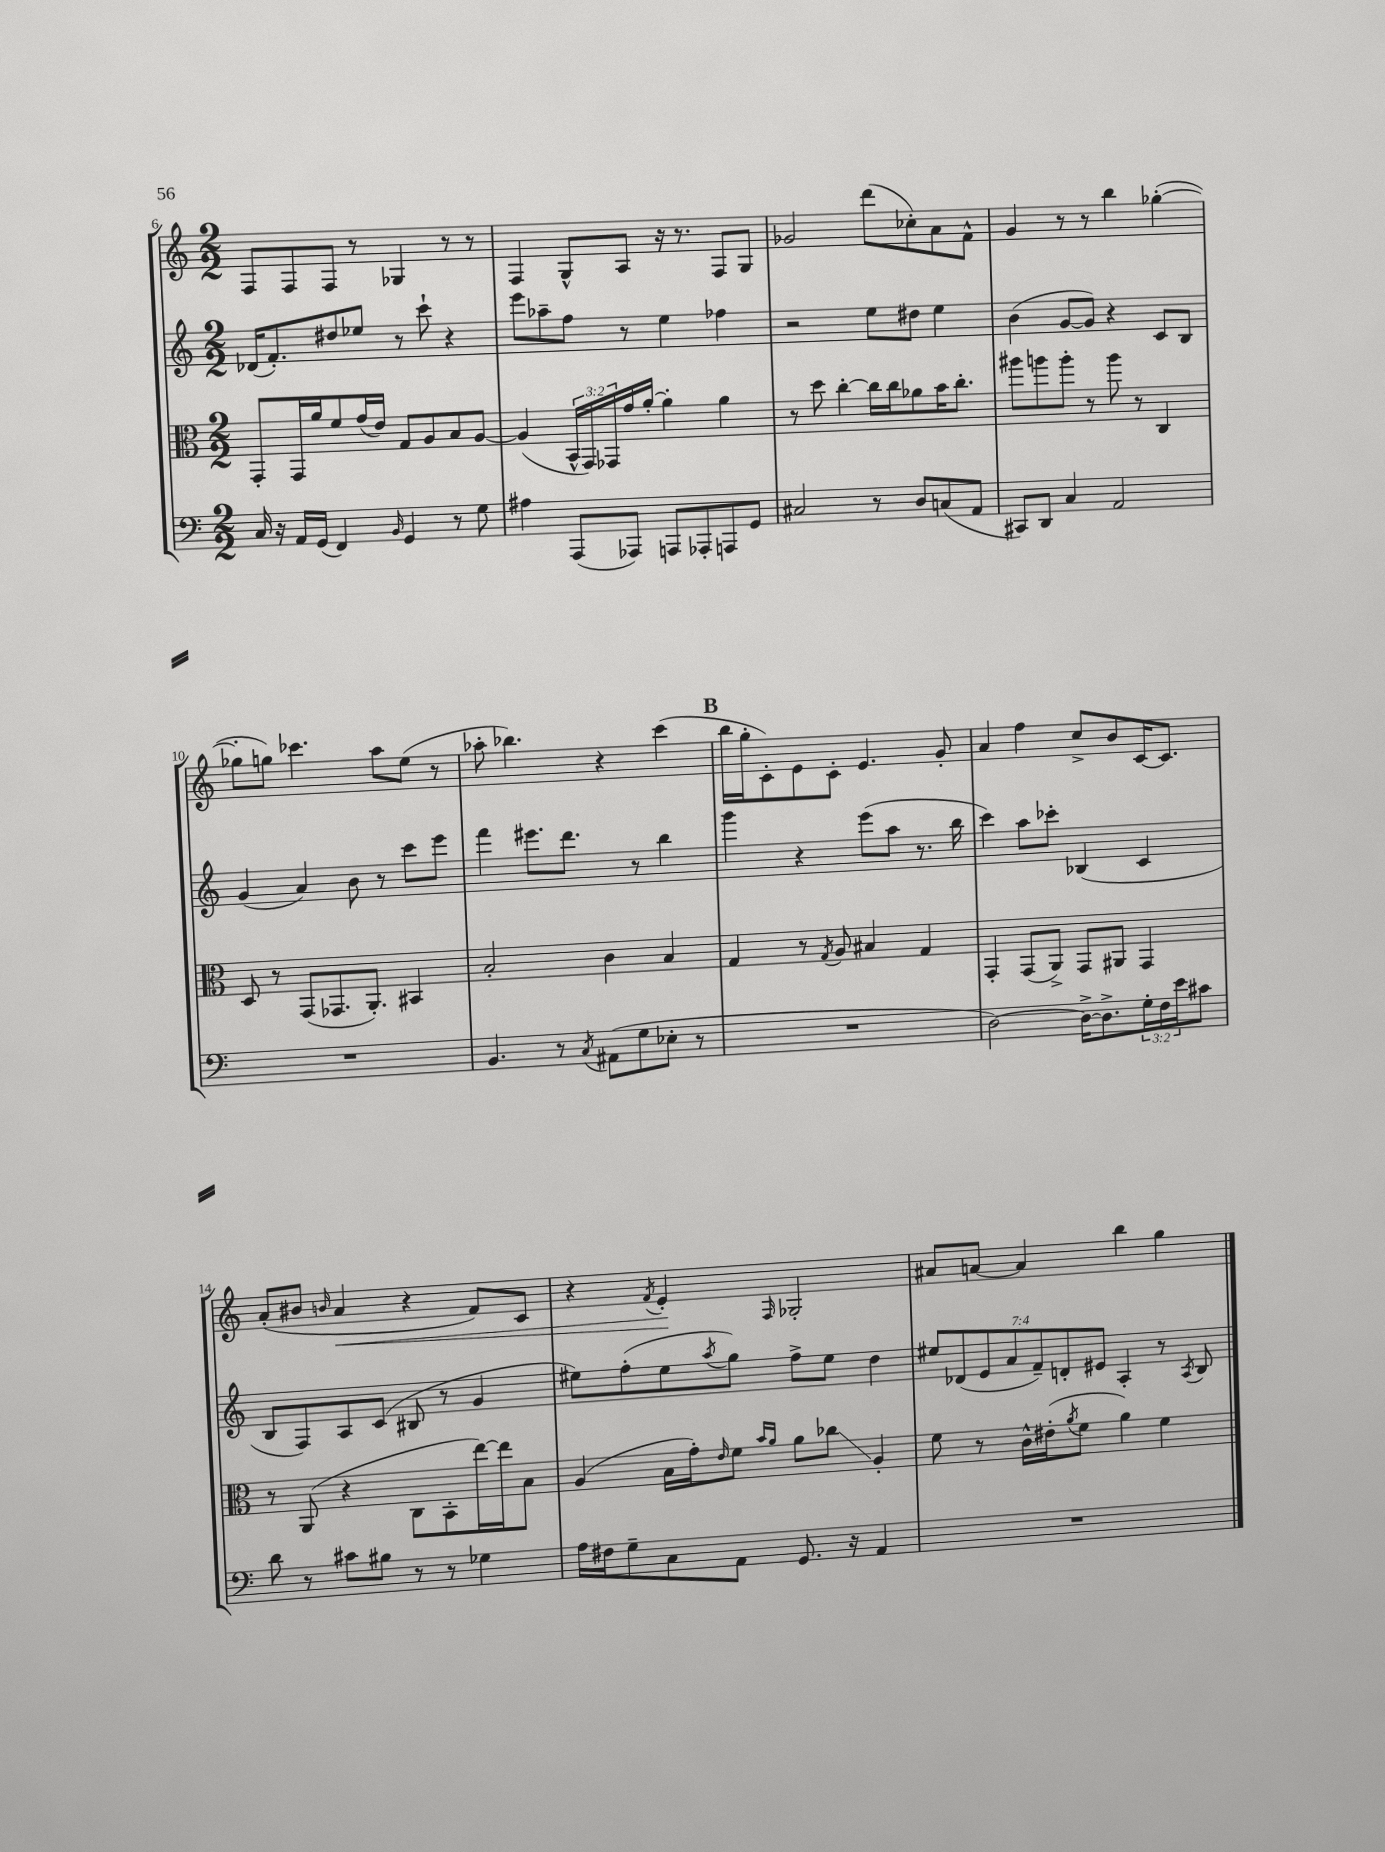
<<
\new StaffGroup <<
\new Staff = "s0" {
    \clef treble \key c \major \numericTimeSignature \time 2/2
    f8 f8 f8 r8 ges4 r8 r8 |
    f4 g8-^ a8 r16 r8. f8 g8 |
    ges'2 d'''8( ces''8-.) a'8 f'8-^ |
    g'4 r8 r8 b''4 ges''4~-.( |
    ges''8-. g''8) ces'''4. a''8 e''8( r8 |
    aes''8-. bes''4.) r4 c'''4( |
    \mark \markup { \bold "B" } b''16 g''16-. c'8-.) e'8 c'8-. e'4. g'8-. |
    a'4 f''4 c''8-> b'8 c'16~ c'8. |
    a'8-.( bis'8 \grace { b'16 } a'4\< r4 f'8) c'8 |
    r4 \acciaccatura { f'8 } e'4-.\! \grace { f16 } ges2-. |
    ais'8 a'8~ a'4 b''4 g''4 \bar "|." |
}
\new Staff = "s1" {
    \clef treble \key c \major \numericTimeSignature \time 2/2 \override Staff.TupletNumber.text = #tuplet-number::calc-fraction-text
    des'16( f'8.-.) dis''8 ees''8 r8 c'''8-! r4 |
    e'''8 aes''8-- f''8 r8 e''4 fes''4 |
    r2 e''8 dis''8 e''4 |
    b'4( g'8~ g'8) r4 c'8 b8 |
    g'4( a'4) b'8 r8 c'''8 e'''8 |
    f'''4 eis'''8. d'''8. r8 b''4 |
    \mark \markup { \bold "B" } g'''4 r4 e'''8( a''8 r8. b''16 |
    c'''4) a''8 ces'''8-. bes4( c'4 |
    b8 f8) a8 c'8( bis8 r8 g'4 |
    eis''8) f''8-.( eis''8 \acciaccatura { a''8 } g''8) f''8-> eis''8 d''4 |
    \tuplet 7/4 { eis''8 des'8( e'8 a'8 f'8--) d'8-. eis'8 } a4-. r8 \acciaccatura { a8 } b8 \bar "|." |
}
\new Staff = "s2" {
    \clef alto \key c \major \numericTimeSignature \time 2/2 \override Staff.TupletNumber.text = #tuplet-number::calc-fraction-text
    g,8-. g,16 a'16 f'8 g'16( e'16) g8 a8 b8 a8~ |
    a4( \tuplet 3/2 { b,16-^ g,16) ges,16 } g'16 a'16~-. a'4-. a'4 |
    r8 d''8 c''4~-. c''16 c''16 aes'8 b'16 c''8.-. |
    ais''8 a''8 a''8-. r8 a''8 r8 c4 |
    d8 r8 g,8( ges,8. a,8.-.) bis,4 |
    b2-. c'4 b4 |
    \mark \markup { \bold "B" } g4 r8 \acciaccatura { g8 } a8 bis4 g4 |
    g,4-. g,8( a,8->) g,8 ais,8 g,4 |
    r8 a,8( r4 c8 b,8-. e''16~) e''16 b8 |
    a4( b16 g'16-.) \grace { e'16 } f'8 \grace { b'16 a'16 } a'8 ces''8\glissando a4-. |
    f'8 r8 c'16-^ eis'16-.( \acciaccatura { a'8 } f'8 a'4) f'4 \bar "|." |
}
\new Staff = "s3" {
    \clef bass \key c \major \numericTimeSignature \time 2/2 \override Staff.TupletNumber.text = #tuplet-number::calc-fraction-text
    c16 r16 a,16 g,16( f,4) \grace { b,16 } g,4 r8 g8 |
    ais4 a,,8( aes,,8) a,,8 aes,,8-. a,,8 g,8 |
    cis2 r8 d8 c8( a,8 |
    cis,8) d,8 c4 a,2 |
    R1 |
    b,4. r8 \acciaccatura { c8 } ais,8( g8 ees8-. r8 |
    \mark \markup { \bold "B" } R1 |
    d2~) d16~-> d8.-> \tuplet 3/2 { g16-. f16 e'16 } cis'8 |
    d'8 r8 cis'8 bis8 r8 r8 ges4 |
    a16 fis16 g8-- c8 a,8 g,8. r16 a,4 |
    R1 \bar "|." |
}
>>
>>
\layout { \context { \Score currentBarNumber = #6 } }
